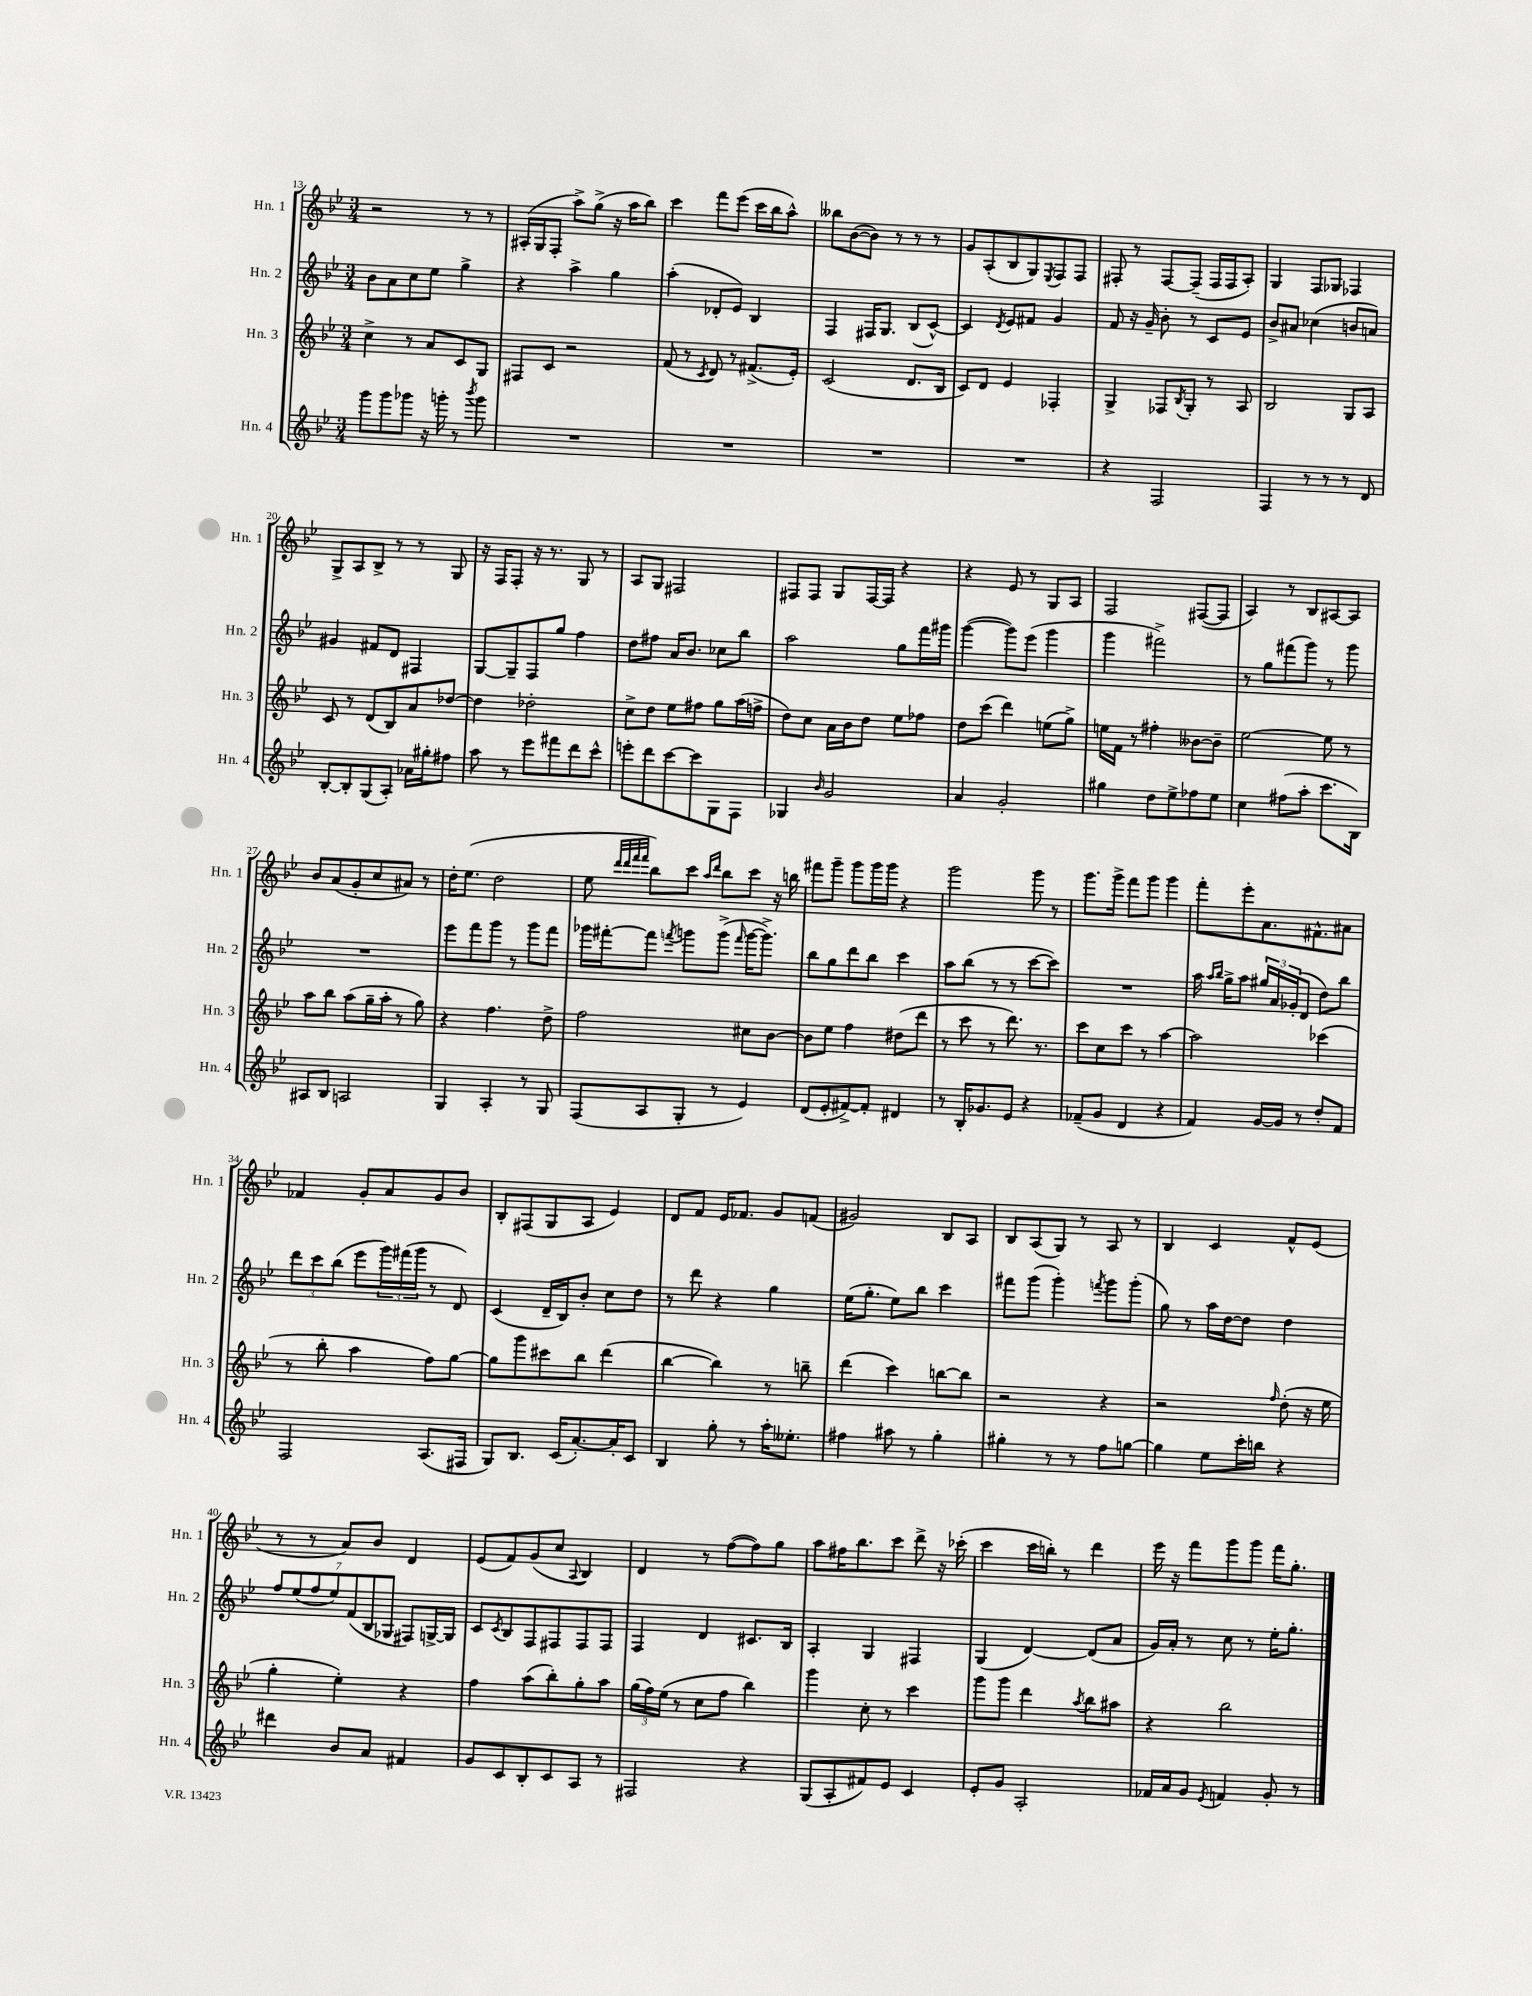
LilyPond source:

<<
\new StaffGroup <<
\new Staff = "s0" \with { instrumentName = "Hn. 1" shortInstrumentName = "Hn. 1" } {
    \clef treble \key bes \major \numericTimeSignature \time 3/4
    r2 r8 r8 |
    ais16-.( g16 f8-. a''8->) g''8->( r16 a''16 bes''8) |
    c'''4 f'''8 ees'''8( c'''16 bes''16 a''8-^) |
    beses''8 bes'8~( bes'8) r8 r8 r8 |
    g'8 a8-.( bes8 g8) \acciaccatura { ees8 } f8 f8 |
    fis8-. r8 fis8~ fis8--( fis16 fis16 a8-.) |
    g4 f8 ges8 fes4 |
    g8-> a8 bes8-> r8 r8 g8 |
    r16 f16 f8-. r16 r8. g8 r8 |
    a8 g8 fis2 |
    fis8 fis8 g8 fis16~ fis16 r4 |
    r4 ees'8 r8 g8 a8 |
    f2 fis8~( fis8 |
    a4) r8 bes8 ais8~ ais8 |
    bes'8 a'8( g'8-. c''8 ais'8) r8 |
    d''16-. ees''8.( d''2 |
    ees''8 \grace { d'''32 d'''32 f'''32 f'''32 } bes''8) c'''8 \grace { a''16 d'''16 } bes''8 c'''8 r16 b''16 |
    fis'''8 g'''8-- g'''8 g'''16 g'''16 r4 |
    g'''2 g'''8 r8 |
    g'''8. g'''16-> f'''8 g'''8 g'''4 |
    f'''8-. ees'''8-. a'8. fis'8.-^ ais'8 |
    fes'4 g'8-. a'8 g'8 bes'8 |
    bes8-. fis8( g8 a8 ees'4) |
    d'8 f'8 ees'16 fes'8. g'8 f'8( |
    gis'2) bes8 a8 |
    bes8 a8( g8) r8 a8 r8 |
    bes4 c'4 f'8-^ ees'8( |
    r8 r8 a'8) bes'8 d'4 |
    ees'8( f'8) g'8( c''8 \appoggiatura { a8 } bes4) |
    d'4 r8 f''8~( f''8) g''8 |
    a''8 fis''16 bes''8. c'''8 d'''8-> r16 ces'''16-.( |
    c'''4 c'''16 b''16-.) r8 d'''4 |
    ees'''16 r16 f'''8 g'''8 g'''8 f'''16 g''8.-. \bar "|." |
}
\new Staff = "s1" \with { instrumentName = "Hn. 2" shortInstrumentName = "Hn. 2" } {
    \clef treble \key bes \major \numericTimeSignature \time 3/4
    bes'8 a'8 c''8 ees''8 g''4-> |
    r4 a''4-> g''4 |
    a''4-.( des'8-. ees'8) bes4 |
    f4 fis16 g8. bes8( c'8~-^) |
    c'4 \acciaccatura { d'8 } ees'8 fis'8 g'4 |
    f'8 r16 g'16-- bes'8-. r8 c'8 ees'8 |
    bes'8-> ais'8 ces''4( b'8 a'8) |
    gis'4 fis'8 d'8 fis4 |
    g8~ g8-- f8 g''8 f''4 |
    d''8 fis''8 a'16 bes'8. ces''8 bes''8 |
    a''2 g''8 f'''16 gis'''16 |
    g'''4~( g'''8) ees'''8( g'''4 |
    g'''4 fis'''2->) |
    r8 g''8 fis'''8( g'''8) r8 g'''8 |
    R2. |
    ees'''8 f'''8 g'''8 r8 g'''8 f'''8 |
    ges'''16 fis'''16~-. fis'''8 \acciaccatura { f'''8 } g'''8 g'''8->( \grace { f'''16 } g'''16~ g'''8.->) |
    bes''8 g''8 d'''8 bes''8 c'''4 |
    a''8 bes''8( r8 r8 c'''8~ c'''8) |
    R2. |
    a''16 \grace { a''16 bes''16 } g''16-> a''8 \tuplet 3/2 { gis''16 a'16 ges'16-.( } d'8 d''8) bes''8 |
    \tuplet 3/2 { d'''8 c'''8 bes''8( } ees'''8 \tuplet 3/2 { g'''16) fis'''16( g'''16 } r8 d'8) |
    c'4( d'16-- bes16) bes'8-. c''8 d''8 |
    r8 d'''8 r4 g''4 |
    ees''16( g''8.-. ees''8) bes''8 c'''4 |
    fis'''8 g'''8( g'''4-.) \acciaccatura { f'''8 } g'''8 g'''8-.( |
    g''8) r8 a''16 d''16~ d''8 d''4 |
    \tuplet 7/4 { f''8 ees''8( f''8 ees''8) f'8( bes8 ges8 } fis8) g16~-> g16 |
    c'8 \acciaccatura { c'8 } bes8 f8 fis8 fis8 fis8 |
    f4 d'4 cis'8. bes16 |
    a4-. g4 fis4 |
    g4( d'4~) d'8( a'8 |
    g'16) a'16-. r8 c''8 r8 ees''16-. g''8.-. \bar "|." |
}
\new Staff = "s2" \with { instrumentName = "Hn. 3" shortInstrumentName = "Hn. 3" } {
    \clef treble \key bes \major \numericTimeSignature \time 3/4
    c''4-> r8 a'8 c'8 g8 |
    fis8 c'8 r2 |
    f'8( r8 \acciaccatura { c'8 } d'8) r8 fis'8.->( ees'16-.) |
    c'2( d'8. bes16 |
    c'8) d'8 ees'4 fes4-. |
    g4-> fes8 \acciaccatura { bes8 } g8-. r8 a8 |
    bes2 g8 a8 |
    c'8 r8 d'8( bes8) a'8 des''8~ |
    des''4 des''2-. |
    c''8-> d''8 ees''8 fis''8 g''8 a''16( f''16-> |
    d''8) c''8 a'16 bes'16 d''8 ees''8 fes''8 |
    d''8 c'''8( d'''4) e''8( g''8->) |
    e''16 f'16 r8 fis''4-. beses'8~ beses'8-- |
    ees''2~ ees''8 r8 |
    a''8 bes''8 a''8( g''16-- a''16-. r8 g''8) |
    r4 f''4. d''8-> |
    f''2 cis''8 bes'8~ |
    bes'8 ees''8 f''4 dis''8( d'''8 |
    r8 c'''8 r8 d'''8.) r8. |
    c'''8 c''8 c'''8 r8 a''4~ |
    a''2 ces'''4( |
    r8 bes''8-. a''4 f''8) g''8~ |
    g''8 g'''8 cis'''8 bes''8 d'''4( |
    bes''4~ bes''4) r8 b''8-- |
    d'''4( c'''4) b''8~ b''8 |
    r2 r4 |
    r2 \grace { f''16 } d''8-.( r16 ees''16 |
    g''4-. ees''4-.) r4 |
    f''4 a''8( bes''8-.) g''8-. a''8 |
    \tuplet 3/2 { g''16( f''16) ees''16( } r8 c''8 f''8 bes''4) |
    g'''4 c''8-. r8 c'''4 |
    g'''8 g'''8 d'''4 \acciaccatura { a''8 } bes''8 ais''8 |
    r4 bes''2 \bar "|." |
}
\new Staff = "s3" \with { instrumentName = "Hn. 4" shortInstrumentName = "Hn. 4" } {
    \clef treble \key bes \major \numericTimeSignature \time 3/4
    g'''8 g'''8 ges'''8 r16 g'''16-. r8 \acciaccatura { bes'''8 } g'''8 |
    R2. |
    R2. |
    R2. |
    R2. |
    r4 f2 |
    f4 r8 r8 r8 d'8 |
    bes8~-. bes8-. g8( a8-.) aes'16 gis''16-. fis''8 |
    a''8 r8 ees'''8 fis'''8 d'''8 c'''8-^ |
    e'''8-. d'''8 c'''8~ c'''8 g8 f8 |
    ges4 \grace { bes'16 } g'2 |
    a'4 g'2-. |
    gis''4 d''8 ees''8-> fes''8 ees''8 |
    c''4 fis''8( a''8-. c'''8. bes16) |
    ais8 bes8 a2 |
    g4 a4-. r8 g8 |
    f8( a8 g8-. r8 ees'4) |
    d'8( ees'8-. fis'8~->) fis'8-. dis'4 |
    r8 bes16-. ges'8. ees'8 r4 |
    fes'8--( g'8 d'4 r4 |
    f'4) g'16~ g'16 r8 d''8-. f'8 |
    f2 a8.( fis16 |
    g8) bes8. c'16( a'8.~-.) a'16-. c'8 |
    bes4 g''8-. r8 a''16-. eeses''8.-. |
    fis''4 ais''8 r8 g''4-. |
    gis''4-. r8 r8 f''8 g''8~ |
    g''4 ees''8 c'''16-. b''16 r4 |
    dis'''4 bes'8 a'8 fis'4 |
    g'8 c'8 bes8-. c'8 a8 r8 |
    fis2 r4 |
    g8( a8-. fis'8) ees'8 c'4 |
    ees'8-. g'8 a2-. |
    fes'16 a'16 g'8 \acciaccatura { ees'8 } f'4 g'8-. r8 \bar "|." |
}
>>
>>
\layout { \context { \Score currentBarNumber = #13 } }
